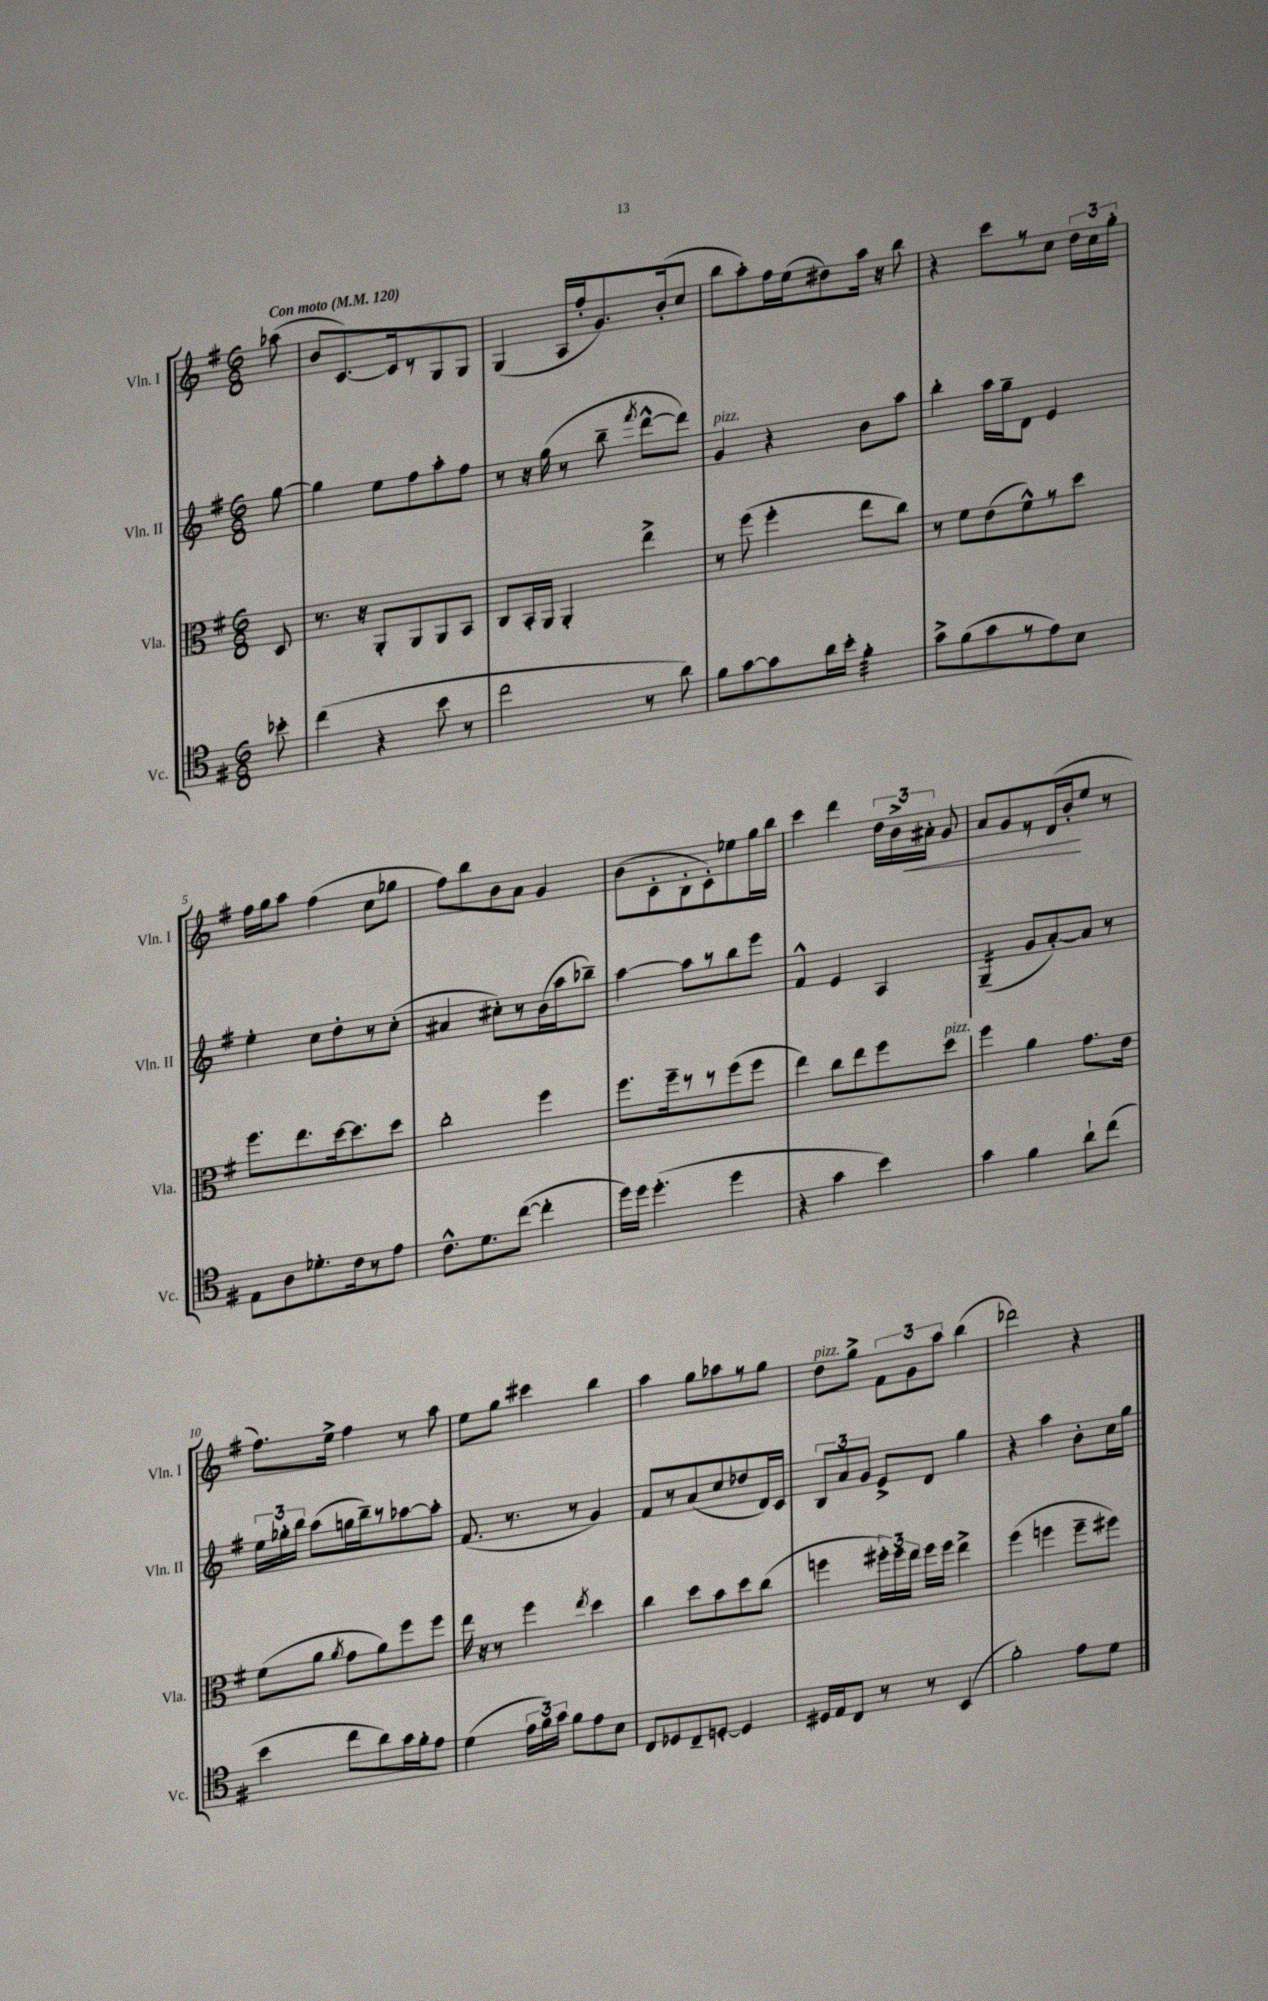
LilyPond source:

<<
\new StaffGroup <<
\new Staff = "s0" \with { instrumentName = "Vln. I" shortInstrumentName = "Vln. I" } {
    \clef treble \key g \major \numericTimeSignature \time 6/8 \partial 8 \tempo "Con moto" 4 = 120
    \autoBeamOff aes''8( |
    b'8[ c'8.~) c'16 r8 g8 g8] |
    g4( a16[ fis''16-. g'8.) b'16-.( c''8] |
    b''8[ a''8-.) fis''16 e''16( dis''8) a''16] r16 b''8 |
    r4 c'''8[ r8 c''8] \tuplet 3/2 { d''16[ c''16 g''16]-. } |
    fis''16[ g''16 a''8] fis''4( c''8[ ges''8] |
    fis''8[) b''8 b'8 a'8] g'4 |
    b'8[( c'8-. b8-. c'8-.) ees''8 g''16 b''16] |
    c'''4 d'''4 \tuplet 3/2 { d''16[ b'16-> ais'16]-.\< } g'8 |
    a'8[ g'8 r8 d'16( b'16-.\! e''8] r8 |
    fis''8.[) e''16]-> fis''4 r8 a''8 |
    e''8[ g''8] cis'''4 b''4 |
    a''4 g''8[ aes''8 r8 g''8] |
    d''8[^\markup { \italic "pizz." } g''8]-> \tuplet 3/2 { fis'8[ g'8 a''8] } b''4( |
    des'''2) r4 \bar "|." |
}
\new Staff = "s1" \with { instrumentName = "Vln. II" shortInstrumentName = "Vln. II" } {
    \clef treble \key g \major \numericTimeSignature \time 6/8 \partial 8
    \autoBeamOff g''8~ |
    g''4 e''8[ fis''8 a''8-. fis''8] |
    r8 r16 g''16( r8 b''8-- \acciaccatura { fis'''8 } d'''8[~-^ d'''8]) |
    g'4^\markup { \italic "pizz." } r4 b'8[ a''8] |
    b''4-. a''16[ g''16-- d'8] e'4 |
    e''4-. c''8[ d''8-. r8 c''8]-.( |
    ais'4 cis''8[-.) r8 b'16( a''16 bes''8]--) |
    a''4~ a''8[ r8 b''8 e'''8] |
    fis'4-^ e'4 a4 |
    g4:16--( g'8[ a'8~-.) a'8] r8 |
    \tuplet 3/2 { e''16[ ges''16-. b''16] } a''8[( g''16 b''16--) r8 aes''8~ aes''8]-. |
    fis'8.( r8. r8 g'4) |
    fis'8[ r8 a'8( c''8 des''8 d'16) c'16] |
    \tuplet 3/2 { b8[ a'8 g'8] } e'8[-> d'8] g''4 |
    r4 a''4 b'8[-. c''16 g''16] \bar "|." |
}
\new Staff = "s2" \with { instrumentName = "Vla." shortInstrumentName = "Vla." } {
    \clef alto \key g \major \numericTimeSignature \time 6/8 \partial 8
    \autoBeamOff d8 |
    r8. r16 a,8[-. a,8 a,8 b,8] |
    c8[ b,16-. a,16] a,4-. e''4-> |
    r8 fis''8( fis''4-. e''8[ c''8]) |
    r8 fis'8[ e'8( fis'8-^) r8 d''8] |
    fis''8.[ e''8. d''16~ d''8. d''8] |
    c''2-. fis''4 |
    fis''8.[ fis''16-- r8 r8 fis''8( fis''8] |
    e''4) c''8[ e''8 fis''8 d''8]^\markup { \italic "pizz." } |
    fis''4 a'4 g'8.[ e'16] |
    fis'8[( a'8] \acciaccatura { a'8 } g'8[ a'8) fis''8 fis''8] |
    e''16 r16 r8 fis''4 \acciaccatura { e''8 } d''4 |
    c''4 d''8[ b'8 d''8 c''8]( |
    f''4 \tuplet 3/2 { fis''16[-.) fis''16 e''16] } fis''16[ fis''16] e''4-> |
    fis''4( f''4 f''8[-- fis''8]) \bar "|." |
}
\new Staff = "s3" \with { instrumentName = "Vc." shortInstrumentName = "Vc." } {
    \clef tenor \key g \major \numericTimeSignature \time 6/8 \partial 8
    \autoBeamOff bes'8-. |
    c''4( r4 b'8 r8 |
    c''2 r8 a'8) |
    fis'8[ g'8~ g'8 a'16 b'16]-. fis'4:32-. |
    g'8[-> fis'8( g'8 r8 e'8) b8] |
    e8[ a8 des'8.-. c'16 r8 e'8] |
    c'8.[-^ d'8. c''8]~( c''4-. |
    d''16[) d''16] d''4.-.( d''4 |
    r4 g'4 b'4) |
    g'4 fis'4 a'8[-! c''8]( |
    b'4 c''8[ a'8) g'16 fis'16-. e'8] |
    d'4( \tuplet 3/2 { e'16[ fis'16) g'16] } fis'8[ e'8 b8] |
    c8[ des8 c8-- d8]~-. d4 |
    dis16[ e16 c8] r8 r8 b,4( |
    fis'2-.) e'8[ d'8] \bar "|." |
}
>>
>>
